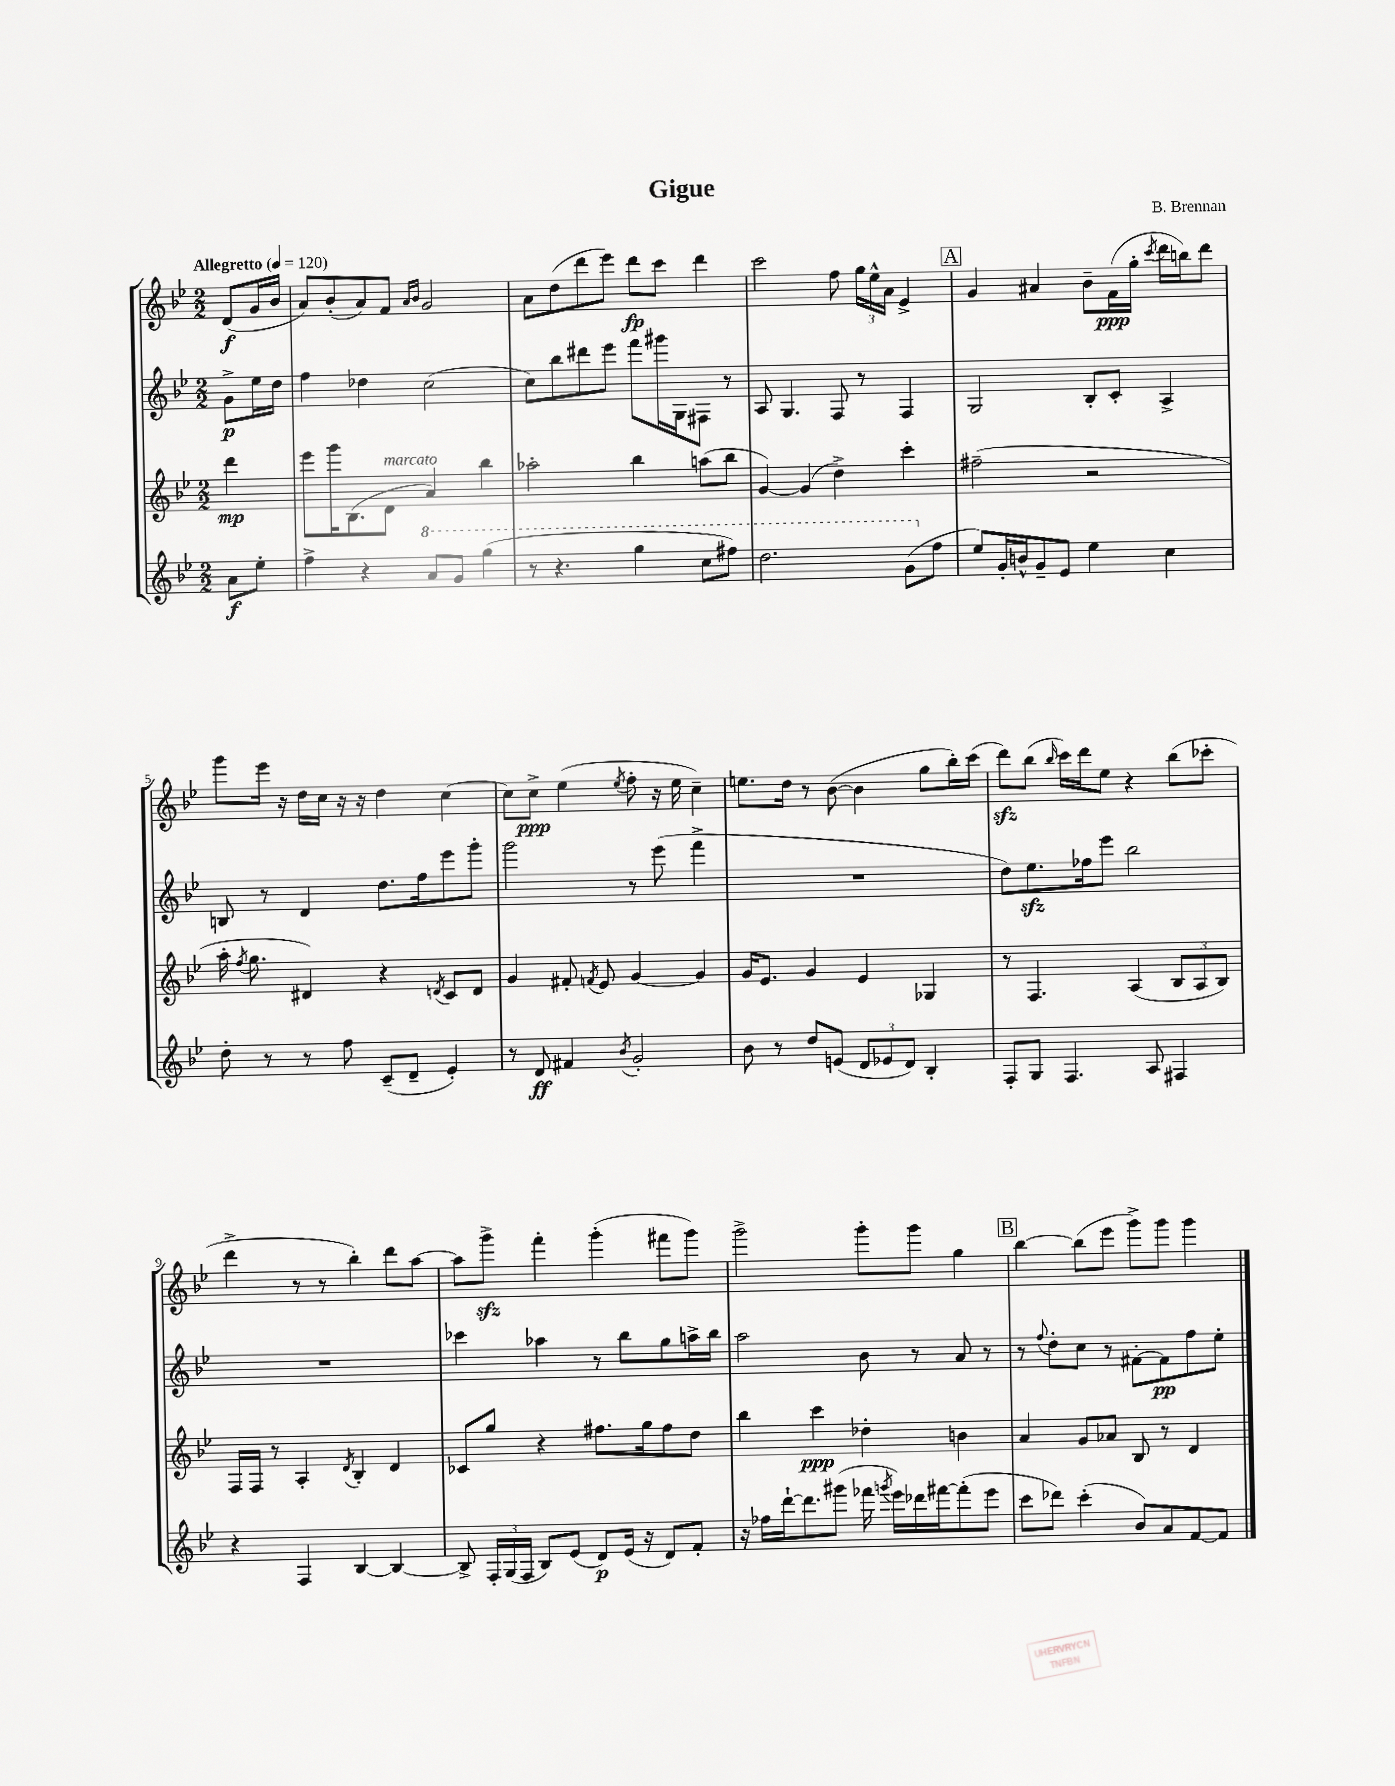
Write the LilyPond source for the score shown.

\header { title = "Gigue" composer = "B. Brennan" }
<<
\new StaffGroup <<
\new Staff = "s0" {
    \clef treble \key bes \major \numericTimeSignature \time 2/2 \partial 4 \tempo "Allegretto" 4 = 120
    \autoBeamOff d'8[\f( g'16 bes'16] |
    a'8[) bes'8-.( a'8) f'8] \grace { a'16[ bes'16] } g'2 |
    a'8[ d''8( d'''8 ees'''8]) d'''8[\fp c'''8] d'''4 |
    c'''2 f''8 \tuplet 3/2 { g''16[ ees''16-^ a'16] } ees'4-> |
    \mark \markup { \box "A" } g'4 ais'4 bes'8[-- f'16\ppp( g''16]-. \acciaccatura { c'''8 } d'''16[ b''16) d'''8] |
    g'''8[ ees'''16] r16 d''16[ c''16] r16 r16 d''4 c''4~ |
    c''8[ c''8]->\ppp ees''4( \acciaccatura { ees''8 } f''8-. r16 ees''16 c''4--) |
    e''8.[ d''16] r8 bes'8~( bes'4 g''8[ bes''16-.) c'''16]( |
    d'''8[\sfz) bes''8]( \grace { bes''16 } c'''16[) d'''16 ees''8] r4 bes''8[( ces'''8]-. |
    d'''4-> r8 r8 bes''4-.) d'''8[ a''8]~ |
    a''8[ g'''8]->\sfz f'''4-. g'''4-.( fis'''8[ g'''8]) |
    g'''2-> g'''8[-. g'''8] g''4 |
    \mark \markup { \box "B" } bes''4~ bes''8[( ees'''8] g'''8[->) g'''8] g'''4 \bar "|." |
}
\new Staff = "s1" {
    \clef treble \key bes \major \numericTimeSignature \time 2/2 \partial 4
    \autoBeamOff g'8[->\p ees''16 d''16] |
    f''4 des''4 c''2( |
    c''8[) bes''8 dis'''8 ees'''8] f'''8[ gis'''16 g16 fis8] r8 |
    a8 g4. f8 r8 f4 |
    \mark \markup { \box "A" } g2 bes8[-. c'8]-. a4-> |
    b8 r8 d'4 d''8.[ f''16 ees'''8 g'''8]-. |
    g'''2 r8 ees'''8( f'''4-> |
    R1 |
    d''8[) ees''8.\sfz fes''16 ees'''8] bes''2 |
    R1 |
    ces'''4 aes''4 r8 bes''8[ g''8 a''16-> bes''16] |
    a''2 bes'8 r8 a'8 r8 |
    \mark \markup { \box "B" } r8 \appoggiatura { f''8 } d''8[-. c''8] r8 fis'8[~-. fis'8\pp f''8 ees''8]-. \bar "|." |
}
\new Staff = "s2" {
    \clef treble \key bes \major \numericTimeSignature \time 2/2 \partial 4
    \autoBeamOff d'''4\mp |
    ees'''8[ g'''16 bes8.( d'8]^\markup { \italic "marcato" } a'4) bes''4 |
    aes''2-. bes''4 a''8[( bes''8] |
    g'4~) g'4( d''4->) c'''4-. |
    \mark \markup { \box "A" } fis''2--( r2 |
    a''16-. \acciaccatura { f''8 } g''8. dis'4) r4 \acciaccatura { d'8 } c'8[ d'8] |
    g'4 fis'8-. \acciaccatura { f'8 } ees'8 g'4~ g'4 |
    g'16[ ees'8.] g'4 ees'4 ges4 |
    r8 f4. a4( \tuplet 3/2 { bes8[ a8 bes8]) } |
    f16[ f16] r8 a4-. \acciaccatura { d'8 } bes4-. d'4 |
    ces'8[ g''8] r4 fis''8.[ g''16 fis''8 d''8] |
    bes''4 c'''4\ppp des''4-. b'4 |
    \mark \markup { \box "B" } a'4 g'8[ aes'8] bes8 r8 d'4 \bar "|." |
}
\new Staff = "s3" {
    \clef treble \key bes \major \numericTimeSignature \time 2/2 \partial 4
    \autoBeamOff a'8[\f ees''8]-. |
    f''4-> r4 \ottava #1 a''8[ g''8] g'''4( |
    r8 r4. g'''4 c'''8[ fis'''8]) |
    d'''2. g''8[( \ottava #0 f''8] |
    \mark \markup { \box "A" } ees''8[) g'16-. b'16-^ g'8-- ees'8] ees''4 c''4 |
    d''8-. r8 r8 f''8 c'8[--( d'8]-- ees'4-.) |
    r8 d'8\ff fis'4 \acciaccatura { bes'8 } g'2-. |
    bes'8 r8 d''8[ e'8]( \tuplet 3/2 { d'8[ ees'8 d'8]) } bes4-. |
    f8[-. g8] f4. a8 fis4 |
    r4 f4 bes4~ bes4~ |
    bes8-> \tuplet 3/2 { f16[-. g16( f16] } bes8[) ees'8]( d'8[\p) ees'16]( r16 d'8[) f'8]-. |
    r16 fes''16[ d'''16~-! d'''8. gis'''8]( fes'''16 \acciaccatura { g'''8 } ees'''16[) des'''16 fis'''16~ fis'''8-.( ees'''8] |
    \mark \markup { \box "B" } c'''8[ des'''8]) c'''4-.( bes'8[) a'8 f'8~ f'8] \bar "|." |
}
>>
>>
